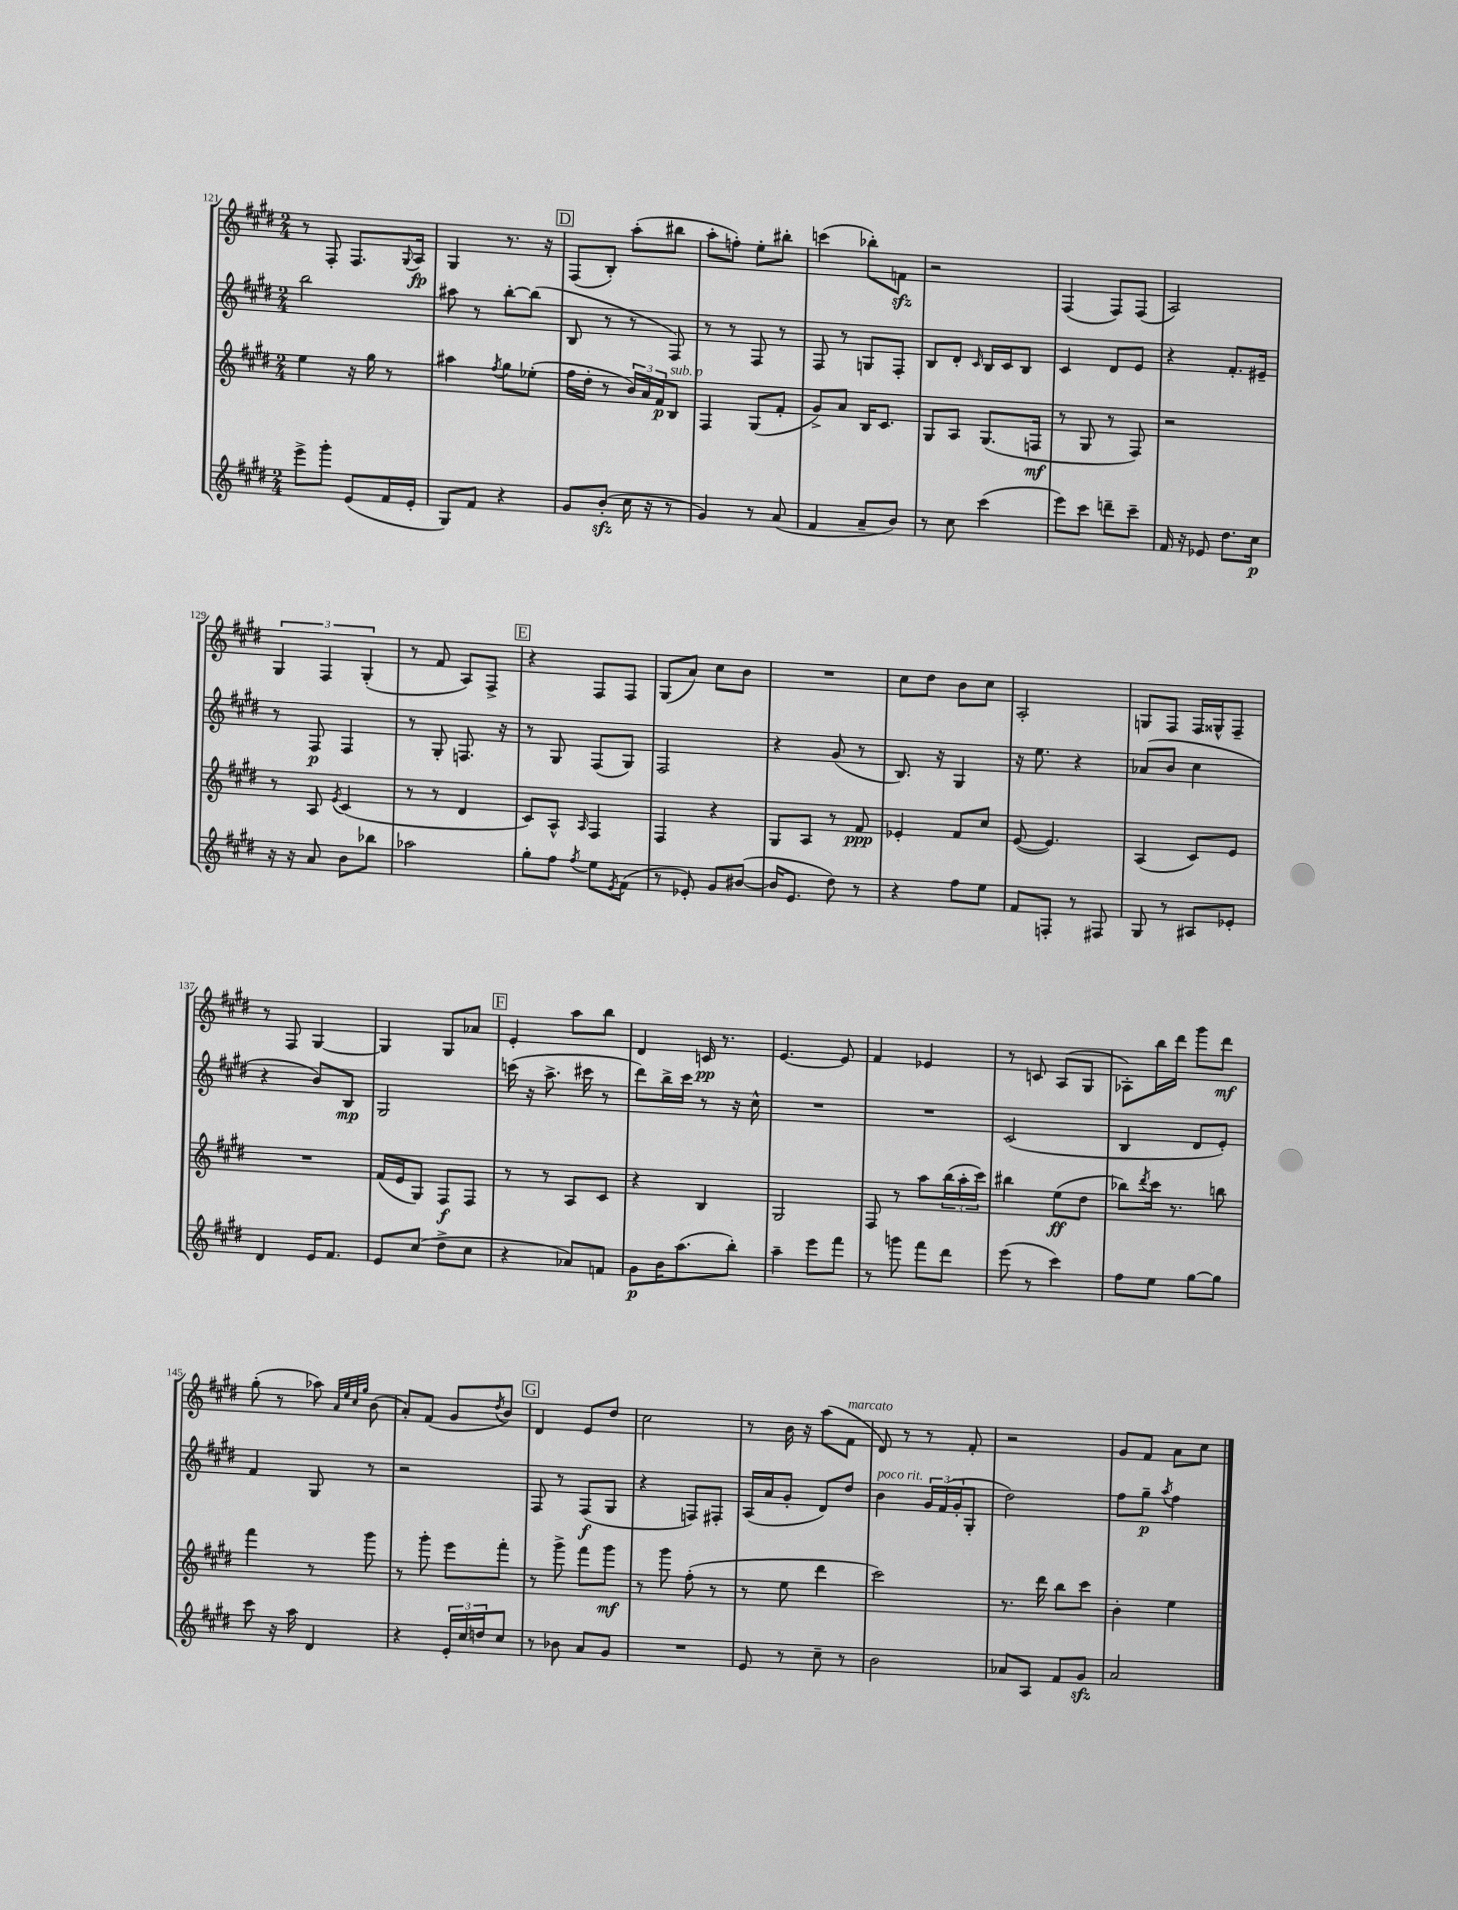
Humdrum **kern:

**kern	**dynam	**kern	**dynam	**kern	**dynam	**kern	**dynam
*part4	*part4	*part3	*part3	*part2	*part2	*part1	*part1
*staff4	*staff4	*staff3	*staff3	*staff2	*staff2	*staff1	*staff1
*clefG2	*	*clefG2	*	*clefG2	*	*clefG2	*
*k[f#c#g#d#]	*	*k[f#c#g#d#]	*	*k[f#c#g#d#]	*	*k[f#c#g#d#]	*
*M2/4	*	*M2/4	*	*M2/4	*	*M2/4	*
=121	=121	=121	=121	=121	=121	=121	=121
8eee^\L	.	4ee\	.	2bb\	.	8r	.
8ggg#'\J	.	.	.	.	.	8F#'/	.
(8e/L	.	16r	.	.	.	8.F#/L	.
.	.	16gg#\	.	.	.	.	.
16f#/L	.	8r	.	.	.	.	.
.	.	.	.	.	.	8qqG#/	.
16e'/JJ	.	.	.	.	.	16A/Jk	fp
=122	=122	=122	=122	=122	=122	=122	=122
8G#/L)	.	4aa#X\	.	8aa#X\	.	4G#/	.
8f#/J	.	.	.	8r	.	.	.
.	.	8qff#/	.	.	.	.	.
4r	.	8gg#\L	.	[8bb'\L	.	8.r	.
.	.	(8ee-X'\J	.	(8bb\J]	.	.	.
.	.	.	.	.	.	16r	.
!!LO:REH:place=s1:t=D
=123	=123	=123	=123	=123	=123	=123	=123
8g#/L	.	16ff#\LL	.	8B/	.	(8F#/L	.
.	.	16dd#'\JJ	.	.	.	.	.
(8bzz'/J	.	8r	.	8r	.	8B'/J)	.
16cc#\	.	24b/LL)	.	8r	.	(8aa'\L	.
.	.	24a/	.	.	.	.	.
16r	.	.	.	.	.	.	.
.	.	24f#/J	p	.	.	.	.
!	!	!LO:TX:a:i:t=sub. p	!	!	!	!	!
8r	.	8B/J	.	8F#/)	.	8bb#X\J	.
=124	=124	=124	=124	=124	=124	=124	=124
4g#/)	.	4F#/	.	8r	.	8aa'\L	.
.	.	.	.	8r	.	8ffn'\J)	.
8r	.	(8G#/L	.	8F#/	.	8ee'\L	.
(8a/	.	8f#'/J	.	8r	.	8bb#X'\J	.
=125	=125	=125	=125	=125	=125	=125	=125
4f#/	.	8g#^/L)	.	8F#/	.	(4cccn\	.
.	.	8a/J	.	8r	.	.	.
8a~/L	.	16B/KL	.	8Gn/L	.	8bb-X'\L)	.
.	.	8.c#/J	.	.	.	.	.
8b/J)	.	.	.	8F#'/J	.	8fnzz\J	.
=126	=126	=126	=126	=126	=126	=126	=126
8r	.	8G#/L	.	8B/L	.	2r	.
8cc#\	.	8A/J	.	8d#'/J	.	.	.
.	.	.	.	16qqc#/	.	.	.
(4ccc#\	.	(8.G#/L	.	16B/LL	.	.	.
.	.	.	.	16c#/J	.	.	.
.	.	.	.	8B/J	.	.	.
.	.	16Fn/Jk	mf	.	.	.	.
=127	=127	=127	=127	=127	=127	=127	=127
8eee\L)	.	8r	.	4c#/	.	(4F#/	.
8ccc#\J	.	8G#/	.	.	.	.	.
8dddn~\L	.	8r	.	8d#/L	.	8F#/L)	.
8ccc#~\J	.	8F#/)	.	8e/J	.	(8F#/J	.
=128	=128	=128	=128	=128	=128	=128	=128
16f#/	.	2r	.	4r	.	2A/)	.
16r	.	.	.	.	.	.	.
8e-X/	.	.	.	.	.	.	.
8.dd#\L	.	.	.	8.f#'/L	.	.	.
16cc#\Jk	p	.	.	16e#X~/Jk	.	.	.
!!LO:LB:g=z
=129	=129	=129	=129	=129	=129	=129	=129
16r	.	8r	.	8r	.	6G#/	.
16r	.	.	.	.	.	.	.
8a/	.	8A/	.	8F#/	p	.	.
.	.	.	.	.	.	6F#/	.
.	.	8qe/	.	.	.	.	.
8b\L	.	(4c#/	.	4F#/	.	.	.
.	.	.	.	.	.	(6G#'/	.
8bb-X\J	.	.	.	.	.	.	.
=130	=130	=130	=130	=130	=130	=130	=130
2aa-X\	.	8r	.	8r	.	8r	.
.	.	8r	.	8G#'/	.	8f#/	.
.	.	4d#/	.	8.Fn/	.	8A/L)	.
.	.	.	.	.	.	8F#^/J	.
.	.	.	.	16r	.	.	.
!!LO:REH:place=s1:t=E
=131	=131	=131	=131	=131	=131	=131	=131
8gg#'\L	.	8c#/L)	.	8r	.	4r	.
8ff#\J	.	8A^^/J	.	8G#/	.	.	.
8qff#/	.	16qqA/	.	.	.	.	.
8ee\L	.	4F#/	.	(8F#/L	.	8F#/L	.
8qe/	.	.	.	.	.	.	.
(8f#\J	.	.	.	8G#/J)	.	8F#/J	.
=132	=132	=132	=132	=132	=132	=132	=132
8r	.	4F#/	.	2F#/	.	(8G#/L	.
8e-X'/)	.	.	.	.	.	8a/J)	.
8g#/L	.	4r	.	.	.	8cc#\L	.
([8b#X/J	.	.	.	.	.	8b\J	.
=133	=133	=133	=133	=133	=133	=133	=133
16b#/KL]	.	8G#/L	.	4r	.	2r	.
8.e/J	.	.	.	.	.	.	.
.	.	8A/J	.	.	.	.	.
8dd#\)	.	8r	.	(8g#/	.	.	.
8r	.	8f#/	ppp	8r	.	.	.
=134	=134	=134	=134	=134	=134	=134	=134
4r	.	4e-X'/	.	8.B/)	.	8cc#\L	.
.	.	.	.	.	.	8dd#\J	.
.	.	.	.	16r	.	.	.
8ff#\L	.	8f#/L	.	4G#/	.	8b\L	.
8ee\J	.	8cc#/J	.	.	.	8cc#\J	.
=135	=135	=135	=135	=135	=135	=135	=135
8f#/L	.	([8e/	.	16r	.	2A'/	.
.	.	.	.	8.ee\	.	.	.
8Fn'/J	.	4.e/])	.	.	.	.	.
8r	.	.	.	4r	.	.	.
8F#X/	.	.	.	.	.	.	.
=136	=136	=136	=136	=136	=136	=136	=136
8G#/	.	(4A/	.	(8a-X/L	.	8Gn/L	.
8r	.	.	.	8b/J	.	8F#/J	.
8A#X/L	.	8c#/L)	.	4cc#\	.	16F#/LL	.
.	.	.	.	.	.	16G##X^^/J	.
8e-X'/J	.	8e/J	.	.	.	8F#~/J	.
!!LO:LB:g=z
=137	=137	=137	=137	=137	=137	=137	=137
4d#/	.	2r	.	4r	.	8r	.
.	.	.	.	.	.	8F#/	.
16e/KL	.	.	.	8b/L)	.	[4G#/	.
8.f#/J	.	.	.	.	.	.	.
.	.	.	.	8B/J	mp	.	.
=138	=138	=138	=138	=138	=138	=138	=138
8e/L	.	(16f#/LL	.	2G#/	.	4G#/]	.
.	.	16e/J	.	.	.	.	.
(8cc#/J	.	8G#/J)	.	.	.	.	.
8dd#^\L	.	8F#/L	f	.	.	8G#/L	.
8cc#\J	.	8F#/J	.	.	.	8a-X/J	.
!!LO:REH:place=s1:t=F
=139	=139	=139	=139	=139	=139	=139	=139
4r	.	8r	.	(16cccn\	.	4e'/	.
.	.	.	.	16r	.	.	.
.	.	8r	.	8.aa^\	.	.	.
8a-X/L)	.	8A/L	.	.	.	8aa\L	.
.	.	.	.	16ccc#X\	.	.	.
8fn/J	.	8c#/J	.	8r	.	8bb\J	.
=140	=140	=140	=140	=140	=140	=140	=140
8g#\L	p	4r	.	8ddd#\L)	.	4d#/	.
16b\K	.	.	.	16bb^\L	.	.	.
(8.aa\	.	.	.	16ccc#\JJ	.	.	.
.	.	4B/	.	8r	.	16cn/	pp
.	.	.	.	.	.	8.r	.
8bb'\J)	.	.	.	16r	.	.	.
.	.	.	.	16cc#^^\	.	.	.
=141	=141	=141	=141	=141	=141	=141	=141
4aa~\	.	2G#/	.	2r	.	[4.e/	.
8eee\L	.	.	.	.	.	.	.
8fff#\J	.	.	.	.	.	8e/]	.
=142	=142	=142	=142	=142	=142	=142	=142
8r	.	8F#/	.	2r	.	4f#/	.
8gggn\	.	8r	.	.	.	.	.
8fff#\L	.	8aa\L	.	.	.	4e-X/	.
8ddd#\J	.	(24bb\L	.	.	.	.	.
.	.	24aa'\	.	.	.	.	.
.	.	24ccc#\JJ)	.	.	.	.	.
=143	=143	=143	=143	=143	=143	=143	=143
(8eee\	.	4bb#X\	.	(2c#/	.	8r	.
8r	.	.	.	.	.	8cn/	.
4ccc#\)	.	(8ee\L	ff	.	.	(8A/L	.
.	.	8dd#\J	.	.	.	8G#/J	.
=144	=144	=144	=144	=144	=144	=144	=144
8ff#\L	.	8bb-X\L)	.	4B/	.	8A-X'\L)	.
.	.	8qddd#/	.	.	.	.	.
8ee\J	.	16ccc#\Jk	.	.	.	16bb\L	.
.	.	8.r	.	.	.	16ddd#\JJ	.
[8gg#\L	.	.	.	8d#/L	.	8ggg#\L	.
8gg#\J]	.	8bbn\	.	8e'/J)	.	8ddd#\J	mf
!!LO:LB:g=z
=145	=145	=145	=145	=145	=145	=145	=145
8ccc#\	.	4fff#\	.	4f#/	.	(8gg#'\	.
16r	.	.	.	.	.	8r	.
16aa\	.	.	.	.	.	.	.
4d#/	.	8r	.	8G#/	.	8aa-X\)	.
.	.	.	.	.	.	32qqa/LLL	.
.	.	.	.	.	.	32qqee/	.
.	.	.	.	.	.	32qqcc#/	.
.	.	.	.	.	.	32qqgg#/JJJ	.
.	.	8ggg#\	.	8r	.	(8b\	.
=146	=146	=146	=146	=146	=146	=146	=146
4r	.	8r	.	2r	.	8a'/L)	.
.	.	8ggg#'\	.	.	.	(8f#/J	.
24e'/LL	.	8eee\L	.	.	.	8g#/L	.
24cc#/	.	.	.	.	.	.	.
24ddn/J	.	.	.	.	.	.	.
.	.	.	.	.	.	8qdd#/	.
8cc#/J	.	8fff#'\J	.	.	.	8b/J)	.
!!LO:REH:place=s1:t=G
=147	=147	=147	=147	=147	=147	=147	=147
8r	.	8r	.	8F#/	.	4d#/	.
8b-X\	.	8ggg#^\	.	8r	.	.	.
8a/L	.	8fff#\L	.	(8F#/L	f	8e/L	.
8g#/J	.	8ggg#\J	mf	8G#/J	.	8dd#/J	.
=148	=148	=148	=148	=148	=148	=148	=148
2r	.	8r	.	4r	.	2cc#\	.
.	.	8ggg#\	.	.	.	.	.
.	.	(8ff#'\	.	8Fn/L)	.	.	.
.	.	8r	.	8F#X'/J	.	.	.
=149	=149	=149	=149	=149	=149	=149	=149
8e/	.	8r	.	(16A/LL	.	8r	.
.	.	.	.	16a/J	.	.	.
8r	.	8ee\	.	8g#'/J	.	16b\	.
.	.	.	.	.	.	16r	.
8cc#~\	.	4ddd#\	.	8d#/L)	.	(8aa\L	.
!	!	!	!	!	!	!LO:TX:a:i:t=marcato	!
8r	.	.	.	8dd#/J	.	8f#\J	.
=150	=150	=150	=150	=150	=150	=150	=150
!	!	!	!	!LO:TX:a:i:t=poco rit.	!	!	!
2b\	.	2ccc#\)	.	4b\	.	8d#/)	.
.	.	.	.	.	.	8r	.
.	.	.	.	24g#/LL	.	8r	.
.	.	.	.	(24f#/	.	.	.
.	.	.	.	24g#'/J	.	.	.
.	.	.	.	8G#'/J	.	8f#'/	.
=151	=151	=151	=151	=151	=151	=151	=151
8a-X/L	.	8.r	.	2dd#\)	.	2r	.
8A/J	.	.	.	.	.	.	.
.	.	16ddd#\	.	.	.	.	.
8f#/L	.	8bb\L	.	.	.	.	.
8g#zz/J	.	8ccc#\J	.	.	.	.	.
=152	=152	=152	=152	=152	=152	=152	=152
2a/	.	4b'\	.	8ff#\L	.	8g#/L	.
.	.	.	.	8gg#~\J	p	8f#/J	.
.	.	.	.	8qaa/	.	.	.
.	.	4ee\	.	4ff#\	.	8a\L	.
.	.	.	.	.	.	8cc#\J	.
==	==	==	==	==	==	==	==
*-	*-	*-	*-	*-	*-	*-	*-
